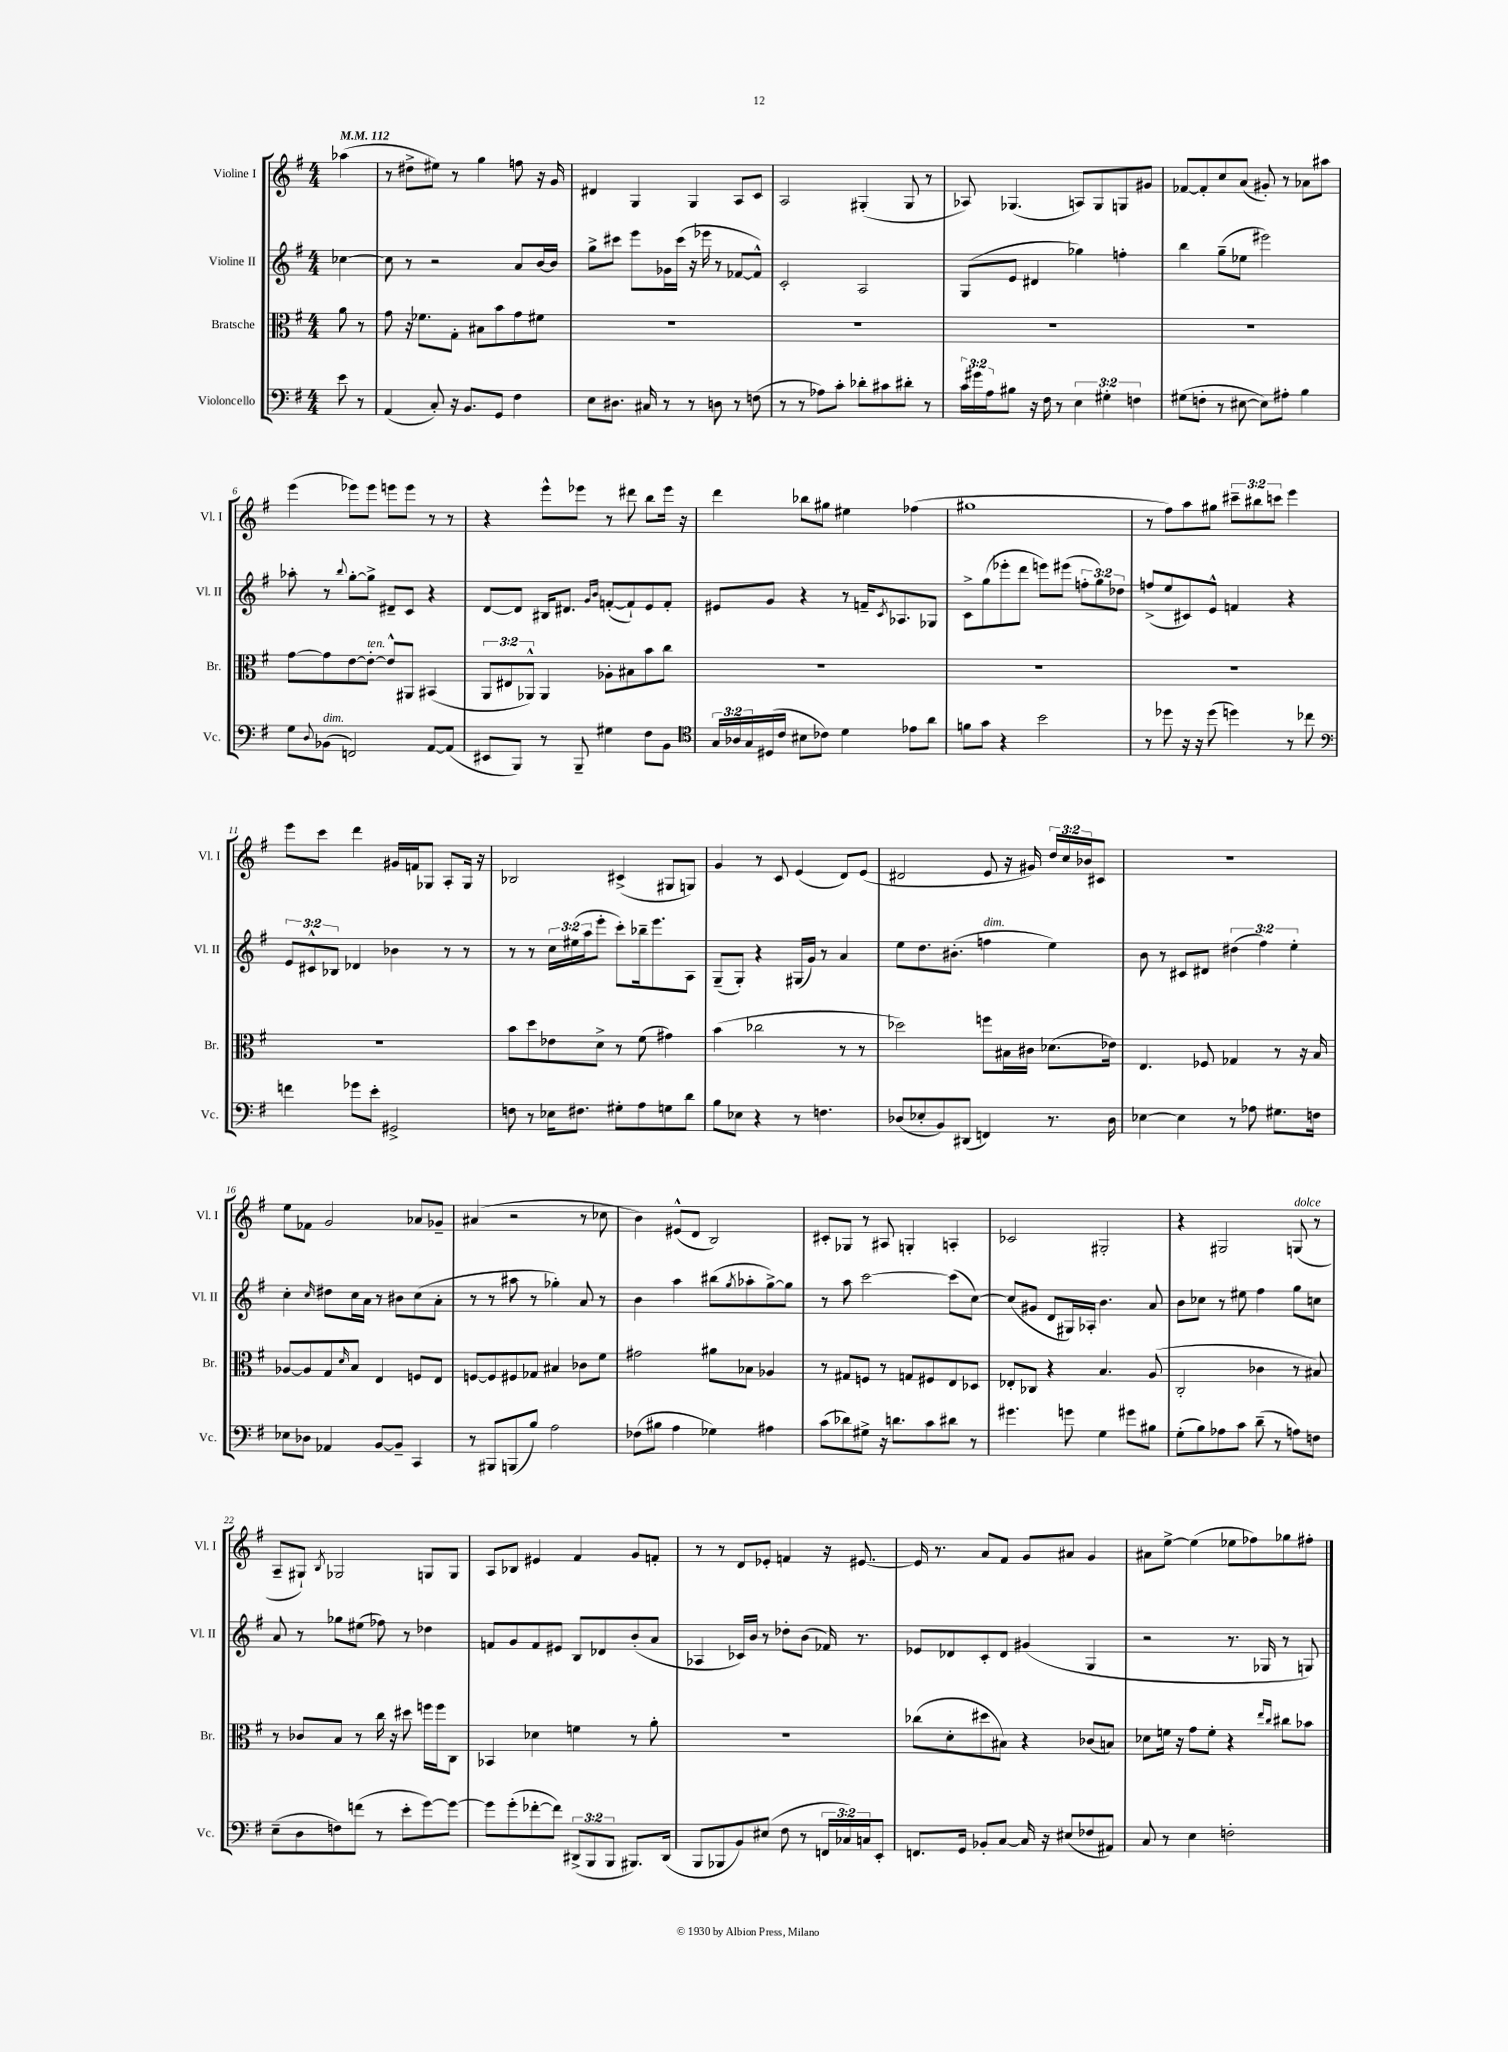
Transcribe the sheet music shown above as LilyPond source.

<<
\new StaffGroup <<
\new Staff = "s0" \with { instrumentName = "Violine I" shortInstrumentName = "Vl. I" } {
    \clef treble \key g \major \numericTimeSignature \time 4/4 \override Staff.TupletNumber.text = #tuplet-number::calc-fraction-text \partial 4 \tempo 4 = 112
    aes''4( |
    r8 dis''8-> eis''8) r8 g''4 f''8 r16 g'16 |
    dis'4 g4 g4 a8 c'8 |
    a2 gis4-.( gis8 r8 |
    aes8) ges4.( a8) ges8 g8 gis'8 |
    fes'8~ fes'8-. c''8 a'8( gis'8-.) r8 aes'8 ais''8 |
    e'''4( ees'''8) ees'''8 e'''8 e'''8 r8 r8 |
    r4 e'''8-^ ees'''8 r8 dis'''8 b''8 ees'''16 r16 |
    d'''4 bes''8 gis''8 eis''4 fes''4( |
    gis''1 |
    r8 fis''8) a''8 gis''8 \tuplet 3/2 { cis'''8-- bis''8 c'''8 } e'''4 |
    e'''8 c'''8 d'''4 gis'16 f'16 ges8 a8-. ges16 r16 |
    bes2 cis'4->( gis8 g8) |
    g'4 r8 c'8 e'4( d'8) e'8( |
    dis'2 e'8 r16 gis'16) \tuplet 3/2 { d''16 c''16 bes'16 } cis'8 |
    R1 |
    e''8 fes'8 g'2 aes'8 ges'8-- |
    ais'4( r2 r8 ces''8 |
    b'4) eis'8-^( d'8 b2) |
    cis'8-. ges8 r8 ais8 g4-. a4-. |
    ces'2 gis2-. |
    r4 gis2 g8^\markup { \italic "dolce" }( r8 |
    a8-- gis8-!) \acciaccatura { b8 } ges2 g8 g8 |
    a8 bes8 eis'4 fis'4 g'8 f'8-. |
    r8 r8 d'8 ees'8-. f'4 r16 eis'8.~ |
    eis'16 r8. a'8 fis'8 g'8 ais'8 g'4 |
    ais'8 e''8~-> e''4( ees''8 fes''8) ges''8 fis''8-. \bar "|." |
}
\new Staff = "s1" \with { instrumentName = "Violine II" shortInstrumentName = "Vl. II" } {
    \clef treble \key g \major \numericTimeSignature \time 4/4 \override Staff.TupletNumber.text = #tuplet-number::calc-fraction-text \partial 4
    ces''4~ |
    ces''8 r8 r2 a'8 b'16~ b'16 |
    g''8-> cis'''8 e'''8 ges'16 cis'''16( r16 ees'''16 r8 fes'8~ fes'8-^) |
    c'2-. a2 |
    g8( e'8 dis'4 ges''4) f''4-. |
    b''4 g''8--( ees''8 eis'''2) |
    aes''8-. r8 \appoggiatura { b''8 } g''8~-. g''8-> dis'8-- c'8 r4 |
    d'8~ d'8 bis16 dis'8. \grace { g'16 b'16 } f'8~-.( f'8-!) e'8 f'8-. |
    eis'8 g'8 r4 r8 f'16-- \acciaccatura { c'8 } aes8. ges8 |
    c'8-> g''8( ees'''8-. d'''8 e'''8) eis'''8( \tuplet 3/2 { f''8-. g''8) des''8 } |
    f''8->( e''8 cis'8) e'8-^ f'4 r4 |
    \tuplet 3/2 { e'8 cis'8-^ bes8 } des'4 bes'4 r8 r8 |
    r8 r8 \tuplet 3/2 { c''16 eis''16( a''16 } e'''8-. c'''8-.) bes''16-- e'''8. a8 |
    g8--( g8-.) r4 gis16( g'16) r8 a'4 |
    e''8 d''8. bis'8.-.( f''4^\markup { \italic "dim." } e''4) |
    b'8 r8 cis'8 dis'8 \tuplet 3/2 { dis''4( fis''4) e''4-. } |
    c''4-. \grace { c''16 } dis''8 c''16 a'16 r8 bis'8 c''8( a'8-. |
    r8 r8 ais''8 r8 ges''4-.) a'8 r8 |
    b'4 a''4 bis''8( \acciaccatura { g''8 } aes''8-. g''8~->) g''8 |
    r8 a''8 c'''2~ c'''8( c''8~) |
    c''8( gis'8 d'8 gis16) aes16-. b'4. a'8 |
    b'8 ces''8 r8 eis''8 fis''4 g''8 c''8 |
    a'8 r8 ges''8 eis''8( fes''8) r8 des''4 |
    f'8 g'8 f'8 eis'8 b8 des'8 b'8-.( a'8 |
    aes4 ces'16) b'16 r8 des''8-. b'8( fes'16) r8. |
    ees'8 des'8 c'8-. des'8 gis'4( g4 |
    r2 r8. ges16 r8 g8) \bar "|." |
}
\new Staff = "s2" \with { instrumentName = "Bratsche" shortInstrumentName = "Br." } {
    \clef alto \key g \major \numericTimeSignature \time 4/4 \override Staff.TupletNumber.text = #tuplet-number::calc-fraction-text \partial 4
    a'8 r8 |
    g'8 r16 fes'8. g8-. bis8 b'8 g'8 fis'8 |
    R1 |
    R1 |
    R1 |
    R1 |
    g'8~ g'8 e'8~ e'8~-.^\markup { \italic "ten." } e'8-^ ais,8 bis,4( |
    \tuplet 3/2 { a,8 eis8 aes,8-^) } aes,4 aes8-. bis8 b'8 c''8 |
    R1 |
    R1 |
    R1 |
    R1 |
    b'8 d''8 ees'8 d'8-> r8 fis'8( gis'4) |
    b'4( ces''2 r8 r8 |
    des''2) f''8 bis16 cis'16 des'8.( ees'16) |
    e4. fes8 ges4 r8 r16 b16 |
    aes8~ aes8 g8 \grace { d'16 } b8 e4 f8 e8 |
    f8~ f8 fis8 ges8 bis4 ces'8 fis'8 |
    gis'2 ais'8 bes8 aes4 |
    r8 gis8 f8 r8 g8 fis8 e8 des8 |
    ees8-. ces8 r4 b4. a8( |
    c2-. ces'4 r8 bis8) |
    r8 ces'8 b8 r8 c''16 r16 dis''8 f''16 f''16 c8 |
    bes,4 des'4 f'4 r8 a'8-. |
    R1 |
    ces''8( d'8-. dis''8 bis8) r4 ces'8( b8) |
    des'8 f'16 r16 g'8 f'8-. r4 \grace { e''16 c''16 } cis''8 bes'8 \bar "|." |
}
\new Staff = "s3" \with { instrumentName = "Violoncello" shortInstrumentName = "Vc." } {
    \clef bass \key g \major \numericTimeSignature \time 4/4 \override Staff.TupletNumber.text = #tuplet-number::calc-fraction-text \partial 4
    e'8 r8 |
    a,4( c8-.) r16 b,8. g,8 fis4 |
    e8 dis8. cis16 r8 r8 d8 r8 f8( |
    r8 r8 aes8) c'8-. des'8-. cis'8 dis'8-. r8 |
    \tuplet 3/2 { c'16 gis'16 a16 } bis8 r16 fis16 r8 \tuplet 3/2 { e4 gis4-. f4 } |
    gis8( f8-. r8 eis8~ eis8) ais8-. b4 |
    g8 \appoggiatura { d8 } bes,8^\markup { \italic "dim." }( f,2) a,8~ a,8( |
    eis,8 b,,8) r8 b,,8-- gis4 fis8 b,8 |
    \clef tenor \tuplet 3/2 { g16 aes16 g16 } dis16( c'16 bis8 ces'8) d'4 ees'8 a'8 |
    f'8 g'8 r4 b'2 |
    r8 des''8 r16 r16 des''8( d''4) r8 ces''8 |
    \clef bass f'4 ges'8 e'8-. gis,2-> |
    f8 r8 ees16 fis8. gis8-. a8 g8 d'8 |
    b8 ees8 r4 r8 f4. |
    des8( ees8-. b,8) dis,8( f,4) r8. des16 |
    ees4~ ees4 r8 aes8 gis8. f16 |
    ees8 des8 aes,4 b,8~ b,8-- c,4 |
    r8 bis,,8 b,,8( b8) a2 |
    fes8( bis8 a4 ges4) ais4 |
    c'8( des'8) gis8-> r16 d'8. c'8 dis'8 r8 |
    gis'4. g'8 g4 gis'8 bis8 |
    g8-.( b8) aes8 c'8 d'8--( r8 a8) f8 |
    e8--( d8 f8) f'8( r8 e'8-. g'8~) g'8~ |
    g'8 g'8-.( fes'8~-. fes'8) \tuplet 3/2 { dis,8->( b,,8 b,,8 } bis,,8.) dis,16( |
    b,,8 bes,,8 b,8) eis8( fis8 r8 \tuplet 3/2 { f,16 ces16) c16 } e,8-. |
    f,8. g,16 bes,8-. c8~ c16 r16 eis8( fes8 ais,8) |
    c8 r8 e4 f2-. \bar "|." |
}
>>
>>
